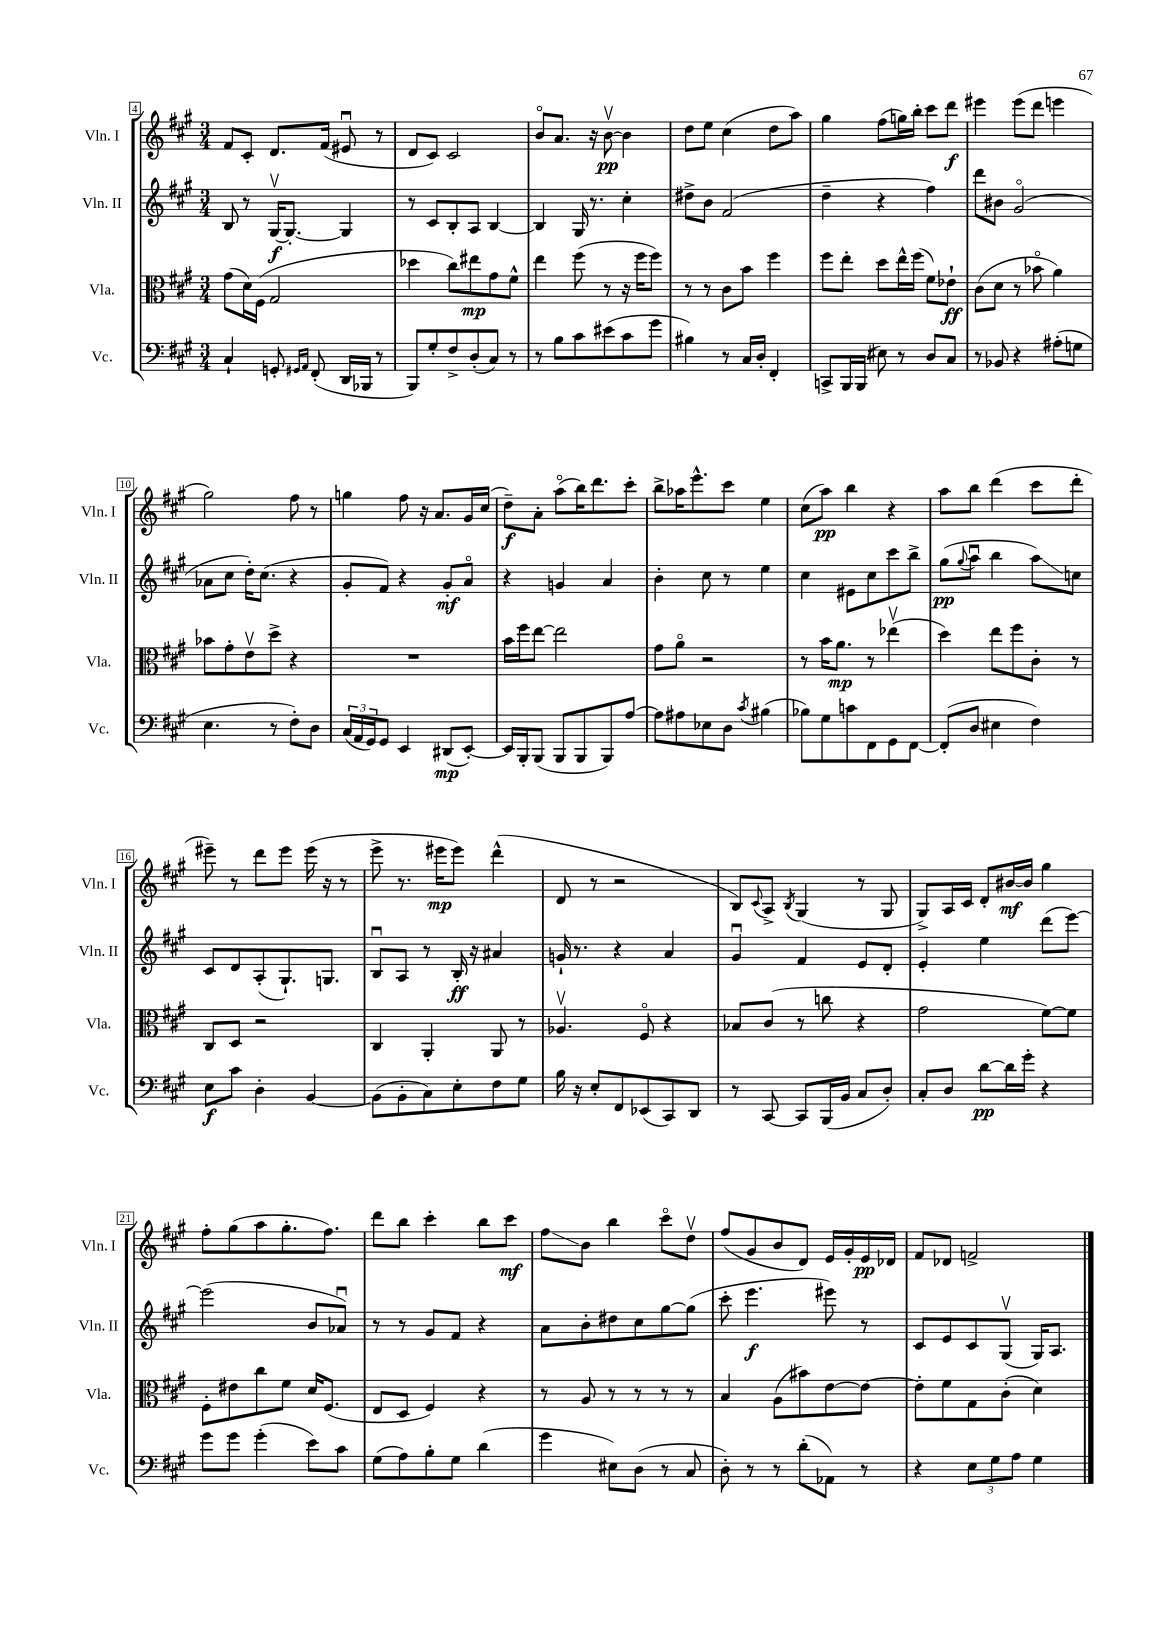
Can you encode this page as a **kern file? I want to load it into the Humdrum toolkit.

**kern	**kern	**kern	**kern
*staff4	*staff3	*staff2	*staff1
*clefF4	*clefC3	*clefG2	*clefG2
*k[f#c#g#]	*k[f#c#g#]	*k[f#c#g#]	*k[f#c#g#]
*M3/4	*M3/4	*M3/4	*M3/4
4C#`	(8g#	8B	8f#
.	16d)	8r	8c#'
.	(16F#	.	.
8GG'	2G#	[16G#v	8.d
.	.	8.G#'_	.
16qqGG#	.	.	.
16qqAA	.	.	.
(8FF#'	.	.	.
.	.	.	(16f#
16DD	.	4G#]	8e#u
16BBB-	.	.	.
8r	.	.	8r
=	=	=	=
8BBB)	4dd-	8r	8d
8G#'	.	8c#	8c#)
8F#^	8cc#)	8B'	2c#
(8D'	8ee#	8A	.
8C#)	8g#	[4B	.
8r	8f#^^	.	.
=	=	=	=
8r	4ee	4B]	8bo
8B	.	.	8.a
8c#	(8ff#	16G#	.
.	.	8.r	16r
(8e#	8r	.	[8bv
8c#	16r	4cc#'	4b]
.	16ff#	.	.
8g#	8ff#)	.	.
=	=	=	=
4B#)	8r	8dd#^	8dd
.	8r	8b	8ee
8r	8c#	(2f#	(4cc#
16C#	8b	.	.
16D'	.	.	.
4FF#'	4ff#	.	8dd
.	.	.	8aa)
=	=	=	=
8CC^	8ff#	4dd~	4gg#
16BBB	8ee'	.	.
(16BBB	.	.	.
8E#)	8dd	4r	(8ff#
8r	16ee^^	.	16gg)
.	(16ff#	.	16bb'
8D	8f#)	4ff#)	8ccc#
8C#	8e-`	.	8ddd
=	=	=	=
8r	(8c#	8ddd	4eee#
8BB-	8d	8b#	.
4r	8r	(2g#o	(8eee#
.	8b-o	.	8ddd
(8A#'	4a)	.	4eee
8G	.	.	.
=	=	=	=
4.E	8b-	8a-	2gg#)
.	8g#'	8cc#	.
.	8ev	16dd')	.
.	.	(8.cc#	.
8r	8dd^	.	.
8F#')	4r	4r	8ff#
8D	.	.	8r
=	=	=	=
(24C#	2.r	8g#'	4gg
24AA	.	.	.
24GG#)	.	.	.
8GG#	.	8f#)	.
4EE	.	4r	8ff#
.	.	.	16r
.	.	.	8.a
(8DD#	.	8g#'	.
[8EE')	.	8ao	16g#
.	.	.	(16cc#
=	=	=	=
16EE]	16b	4r	8dd~)
16BBB'	16ff#	.	.
(8BBB	[8ee	.	8a'
8BBB	2ee]	4g	(8aao
8BBB	.	.	16bb)
.	.	.	8.ddd
8BBB)	.	4a	.
[8A	.	.	8ccc#'
=	=	=	=
8A]	8g#	4b'	8bb^
8A#	8ao	.	16aa-
.	.	.	8.eee^^
8E-	2r	8cc#	.
8D	.	8r	8ccc#
8qc#	.	.	.
(4B#	.	4ee	4ee
=	=	=	=
8B-)	8r	4cc#	(8cc#
8G#	16b	.	8aa)
.	8.a	.	.
8c	.	8e#	4bb
8FF#	8r	8cc#	.
8GG#	(4ee-v	8ccc#	4r
[8FF#	.	8bb^	.
=	=	=	=
(8FF#']	4dd)	(8gg#	8aa
.	.	8qqgg#	.
8D	.	8aau	8bb
4E#	8ee	4bb	(4ddd
.	8ff#	.	.
4F#)	8c#'	8aa)	8ccc#
.	8r	8cc	8ddd'
=	=	=	=
8E	8C#	8c#	8eee#~)
8c#	8D	8d	8r
4D'	2r	(8A'	8ddd
.	.	8.G#`)	8eee#
[4BB	.	.	(16eee#
.	.	8.G	16r
.	.	.	8r
=	=	=	=
(8BB]	4C#	8Bu	8eee^
8BB'	.	8A	8.r
8C#)	4AA'	8r	.
.	.	.	16eee#
8E'	.	16B'	8eee#)
.	.	16r	.
8F#	8AA	4a#	(4ddd^^
8G#	8r	.	.
=	=	=	=
16B	4.A-v	16g`	8d
16r	.	8.r	.
8E'	.	.	8r
8FF#	.	4r	2r
(8EE-	8F#o	.	.
8CC#)	4r	4a	.
8DD	.	.	.
=	=	=	=
8r	8B-	4g#u	8B)
.	.	.	8qqc#
[8CC#	(8c#	.	8A^
.	.	.	8qB
8CC#]	8r	4f#	(4G#
(16BBB	8cc	.	.
16BB	.	.	.
8C#	4r	8e	8r
8D')	.	8d'	8G#
=	=	=	=
8C#'	2g#	4e'	8G#^)
8D	.	.	16A
.	.	.	16c#
[8d	.	4ee	8d'
16d]	.	.	[16b#
16g#'	.	.	16b#]
4r	[8f#)	(8ddd	4gg#
.	8f#]	[8eee)	.
=	=	=	=
8g#	8F#'	(2eee]	8ff#'
8g#	8e#	.	(8gg#
(4g#'	8cc#	.	8aa
.	8f#	.	8.gg#'
8e)	16d	8b	.
.	(8.F#	.	8.ff#)
8c#	.	8a-u)	.
=	=	=	=
(8G#	8E	8r	8ddd
8A)	8D	8r	8bb
8B'	4F#)	8g#	4ccc#'
8G#	.	8f#	.
(4d	4r	4r	8bb
.	.	.	8ccc#
=	=	=	=
4g#	8r	8a	8ff#
.	8A	8b'	8b
8E#)	8r	8dd#	4bb
(8D	8r	8cc#	.
8r	8r	[8gg#	8ccc#o
8C#	8r	(8gg#]	8ddv
=	=	=	=
8D')	4B	8ccc#'	(8ff#
8r	.	4.eee	8g#
8r	(8A	.	8b
(8d'	8b#)	.	8d)
8AA-)	[8e	8eee#)	16e
.	.	.	16g#'
8r	8e_	8r	16e
.	.	.	16d-
=	=	=	=
4r	8e']	8c#	8f#
.	8f#	8e	8d-
12E	8G#	8c#	2f^
12G#	.	.	.
.	(8c#'	(8G#v	.
12A	.	.	.
4G#	4d)	16G#)	.
.	.	8.A	.
==	==	==	==
*-	*-	*-	*-
